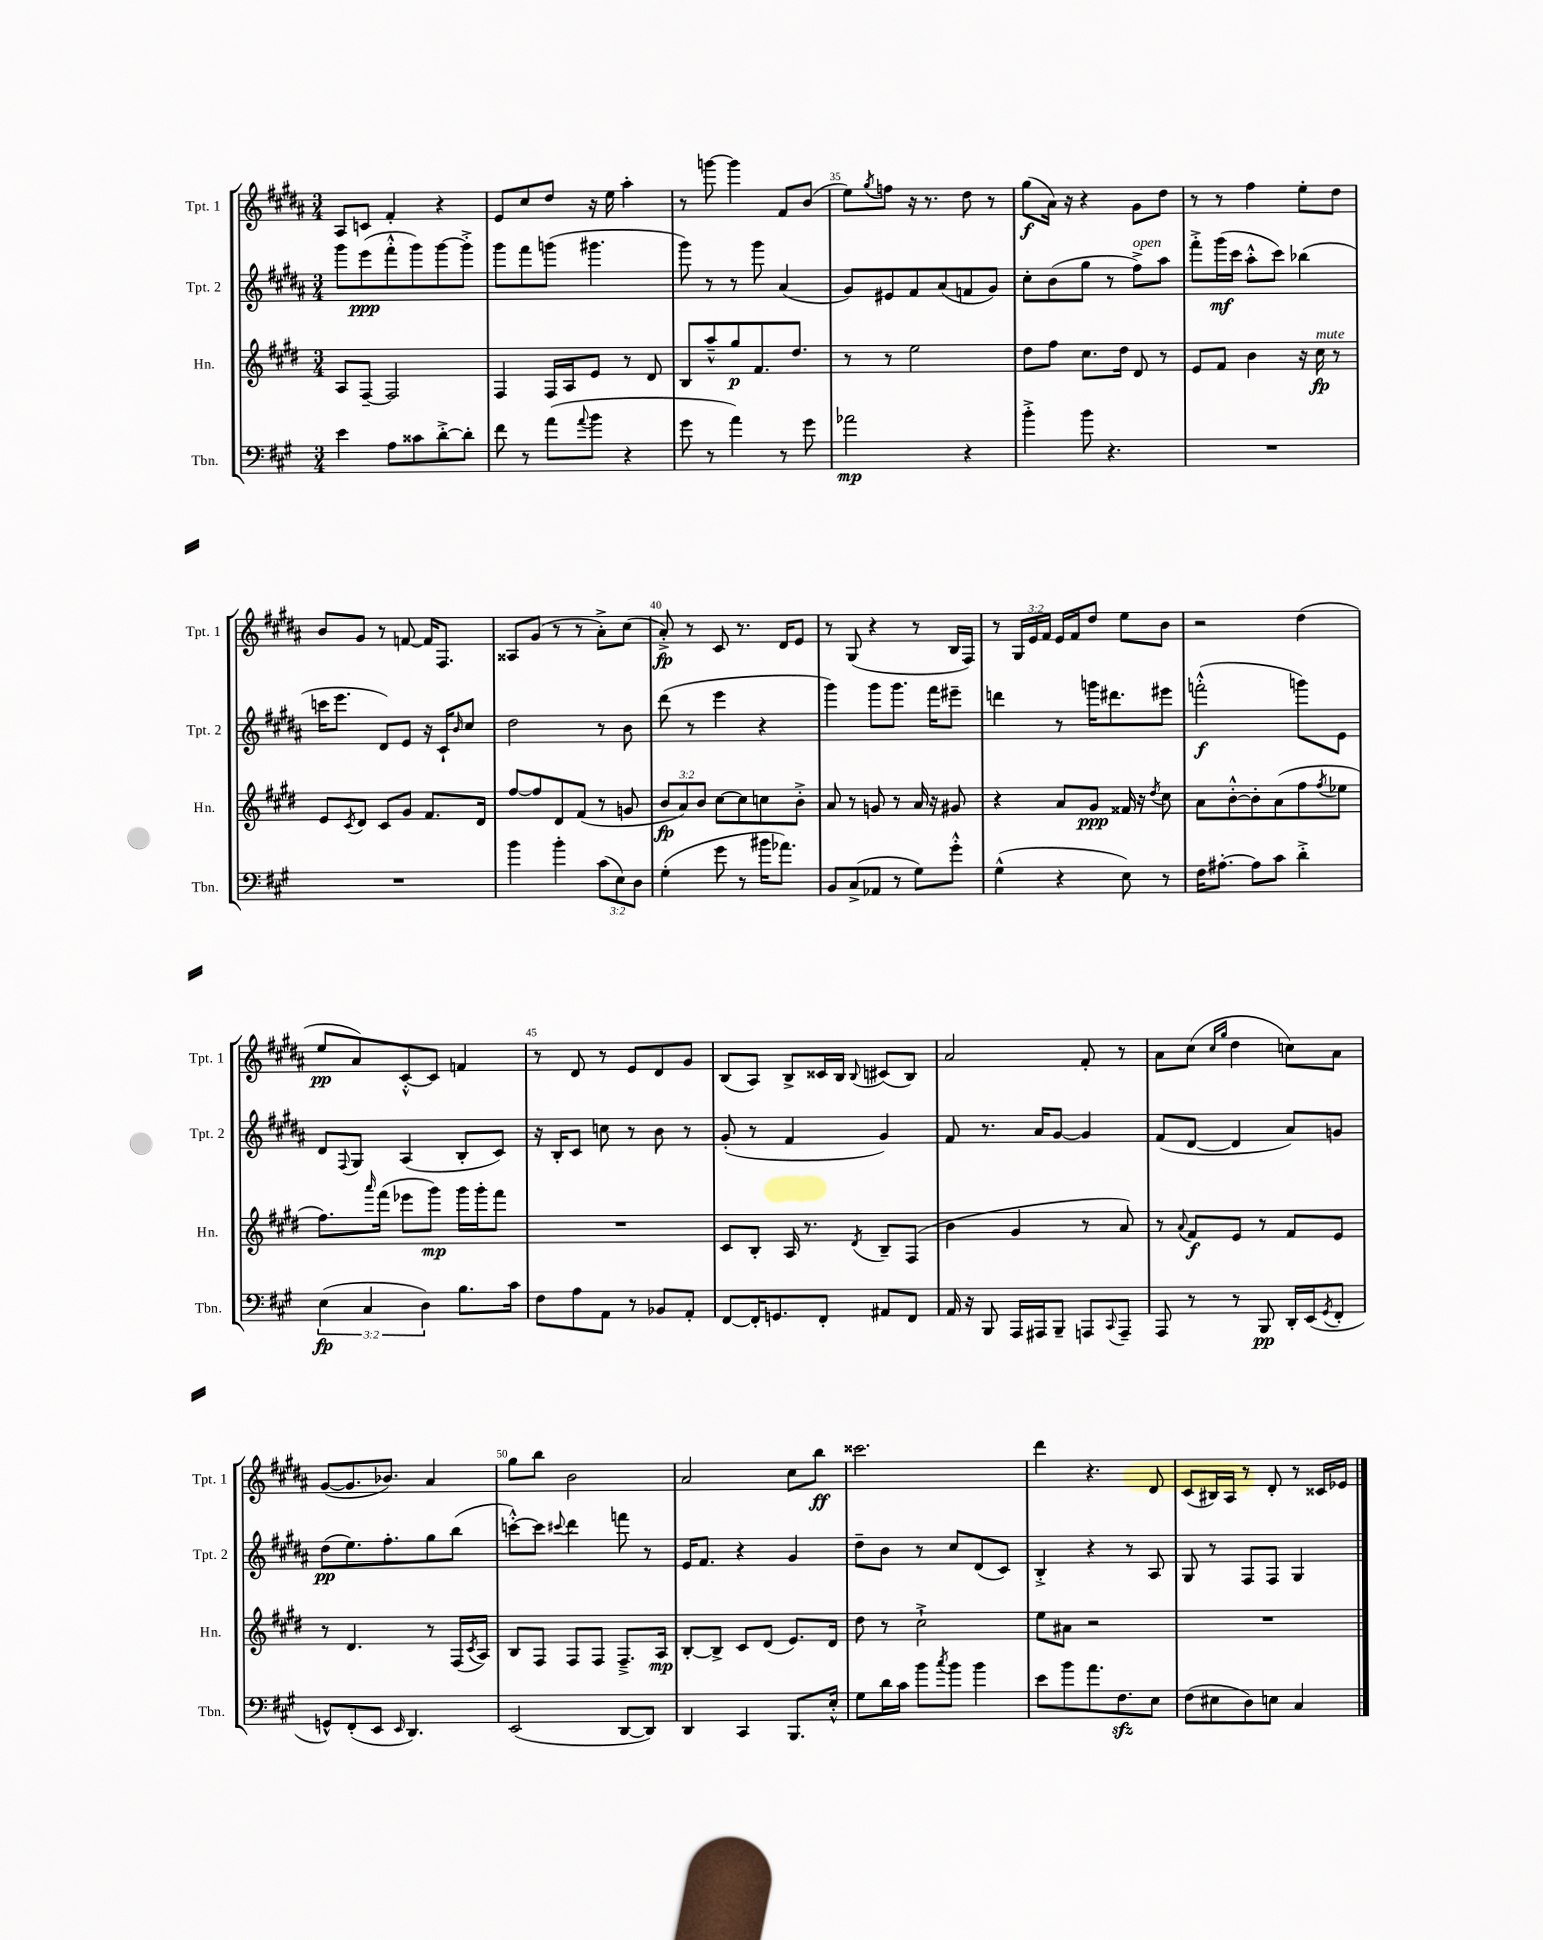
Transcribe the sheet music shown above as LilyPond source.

<<
\new StaffGroup <<
\new Staff = "s0" \with { instrumentName = "Tpt. 1" shortInstrumentName = "Tpt. 1" } {
    \clef treble \key b \major \numericTimeSignature \time 3/4 \override Staff.TupletNumber.text = #tuplet-number::calc-fraction-text
    ais8 c'8 fis'4-. r4 |
    e'8 cis''8 dis''8 r16 e''16 ais''4-. |
    r8 g'''8~ g'''4 fis'8 b'8( |
    e''8) \acciaccatura { gis''8 } f''8 r16 r8. dis''8 r8 |
    gis''8\f( ais'16) r16 r4 gis'8 dis''8 |
    r8 r8 fis''4 e''8-. dis''8 |
    b'8 gis'8 r8 f'8~ f'16 fis8. |
    aisis8 gis'8( r8 r8 ais'8-.->) cis''8( |
    ais'8-.->\fp) r8 cis'8 r8. dis'16 e'8 |
    r8 gis8( r4 r8 b16 fis16) |
    r8 \tuplet 3/2 { gis16 e'16 fis'16 } e'16 fis'16 dis''8 e''8 b'8 |
    r2 dis''4( |
    e''8\pp ais'8) cis'8~-.-^ cis'8 f'4 |
    r8 dis'8 r8 e'8 dis'8 gis'8 |
    b8( ais8) b8-> cisis'16 b16 \appoggiatura { b8 } cis'8( b8) |
    ais'2 fis'8-. r8 |
    ais'8 cis''8( \grace { cis''16 gis''16 } dis''4 c''8) ais'8 |
    gis'8~( gis'8. bes'8.) ais'4 |
    gis''8 b''8 b'2 |
    ais'2 cis''8 b''8\ff |
    cisis'''2. |
    dis'''4 r4. dis'8 |
    cis'8( bis16) ais16 r8 dis'8-. r8 cisis'16 ees'16 \bar "|." |
}
\new Staff = "s1" \with { instrumentName = "Tpt. 2" shortInstrumentName = "Tpt. 2" } {
    \clef treble \key b \major \numericTimeSignature \time 3/4
    gis'''8 e'''8\ppp( fis'''8-.-^ gis'''8) gis'''8~ gis'''8-.-> |
    gis'''8 fis'''8 g'''8( gis'''4. |
    gis'''8) r8 r8 gis'''8 ais'4( |
    gis'8) eis'8 fis'8 ais'8( f'8 gis'8) |
    cis''8-. b'8( gis''8 r8 fis''8->^\markup { \italic "open" }) ais''8 |
    fis'''8-.-> gis'''16\mf( cis'''16 ais''8-.-^ cis'''8) bes''4( |
    c'''16 e'''8. dis'8) e'8 r16 cis'16-! \grace { b'16 } cis''8 |
    dis''2 r8 b'8 |
    dis'''8( r8 e'''4 r4 |
    gis'''4) gis'''8 gis'''8. fis'''16 eis'''8-- |
    d'''4 r8 g'''16 dis'''8. eis'''8 |
    f'''2-.-^\f( g'''8) e'8 |
    dis'8 \appoggiatura { fis8 } gis8 ais4( b8-. cis'8) |
    r16 b16-. cis'8 c''8 r8 b'8 r8 |
    gis'8-.( r8 fis'4 gis'4) |
    fis'8 r8. ais'16 gis'8~ gis'4 |
    fis'8( dis'8~ dis'4 ais'8) g'8 |
    dis''8\pp( e''8.) fis''8.-. gis''8 b''8( |
    c'''8~-.-^) c'''8 \appoggiatura { cis'''8 } dis'''4 f'''8 r8 |
    e'16 fis'8. r4 gis'4 |
    dis''8-- b'8 r8 cis''8 dis'8( cis'8) |
    b4-.-> r4 r8 ais8 |
    gis8 r8 fis8 fis8 gis4 \bar "|." |
}
\new Staff = "s2" \with { instrumentName = "Hn." shortInstrumentName = "Hn." } {
    \clef treble \key e \major \numericTimeSignature \time 3/4 \override Staff.TupletNumber.text = #tuplet-number::calc-fraction-text
    a8 fis8~-- fis2 |
    fis4 fis16 a16 e'8 r8 dis'8 |
    b8 a''8---^ gis''8\p fis'8. dis''8. |
    r8 r8 e''2 |
    dis''8 fis''8 cis''8. dis''16 dis'8 r8 |
    e'8 fis'8 b'4 r16 cis''16\fp^\markup { \italic "mute" } r8 |
    e'8 \acciaccatura { cis'8 } dis'8 cis'8 gis'8 fis'8. dis'16 |
    fis''8~ fis''8 dis'8 fis'8( r8 g'8 |
    \tuplet 3/2 { b'8\fp a'8) b'8 } cis''8~ cis''8 c''8 b'8-.-> |
    a'8 r8 g'8 r8 a'16 r16 gis'8 |
    r4 a'8 gis'8\ppp fisis'16 r16 \acciaccatura { dis''8 } cis''8 |
    a'8 b'8~-.-^ b'8-. a'8( fis''8 \acciaccatura { fis''8 } ees''8 |
    fis''8.) \grace { a'''16 } fis'''16( ees'''8 gis'''8\mp) gis'''16 gis'''16-. fis'''8 |
    R2. |
    cis'8 b8-. a16 r8. \acciaccatura { dis'8 } b8-- fis8( |
    b'4 gis'4 r8 a'8) |
    r8 \appoggiatura { a'8 } fis'8\f e'8 r8 fis'8 e'8 |
    r8 dis'4. r8 fis16( \acciaccatura { cis'8 } a16) |
    b8 fis8 fis8 fis8 fis8.---> a16\mp |
    b8~-. b8-> cis'8 dis'8( e'8.) dis'16 |
    dis''8 r8 cis''2-!-> |
    e''8 ais'8 r2 |
    R2. \bar "|." |
}
\new Staff = "s3" \with { instrumentName = "Tbn." shortInstrumentName = "Tbn." } {
    \clef bass \key a \major \numericTimeSignature \time 3/4 \override Staff.TupletNumber.text = #tuplet-number::calc-fraction-text
    e'4 a8 cisis'8 d'8~-.-> d'8-. |
    fis'8 r8 a'8( \appoggiatura { a'8 } b'8 r4 |
    gis'8 r8 a'4) r8 gis'8 |
    aes'2\mp r4 |
    b'4-.-> b'8 r4. |
    R2. |
    R2. |
    b'4 b'4-. \tuplet 3/2 { cis'8( e8) d8 } |
    gis4-.( gis'8 r8 bis'16 aes'8.) |
    b,8 cis8->( aes,8 r8 gis8) gis'8-.-^ |
    gis4-^( r4 e8) r8 |
    fis16 ais8.~-. ais8 cis'8 d'4-.-> |
    \tuplet 3/2 { e4\fp( cis4 d4) } b8. cis'16 |
    fis8 a8 a,8 r8 bes,8 a,8-. |
    fis,8~ fis,16-. g,8. fis,8-. ais,8 fis,8 |
    a,16 r16 b,,8 a,,16 ais,,16 b,,8-- a,,8 \appoggiatura { cis,8 } a,,8-- |
    a,,8 r8 r8 b,,8\pp d,16-. e,16( \acciaccatura { gis,8 } fis,8-. |
    g,8-^) fis,8-.( e,8 \grace { e,16 } d,4.) |
    e,2( d,8~ d,8) |
    d,4 cis,4 b,,8. e16-.-^ |
    gis8 d'16 cis'16 b'8 \acciaccatura { cis''8 } b'8 b'4 |
    e'8 b'8 a'8. fis8.\sfz e8 |
    fis8( eis8 d8) e8 cis4 \bar "|." |
}
>>
>>
\layout { \context { \Score currentBarNumber = #32 \override BarNumber.break-visibility = ##(#f #t #t) barNumberVisibility = #(every-nth-bar-number-visible 5) } }
